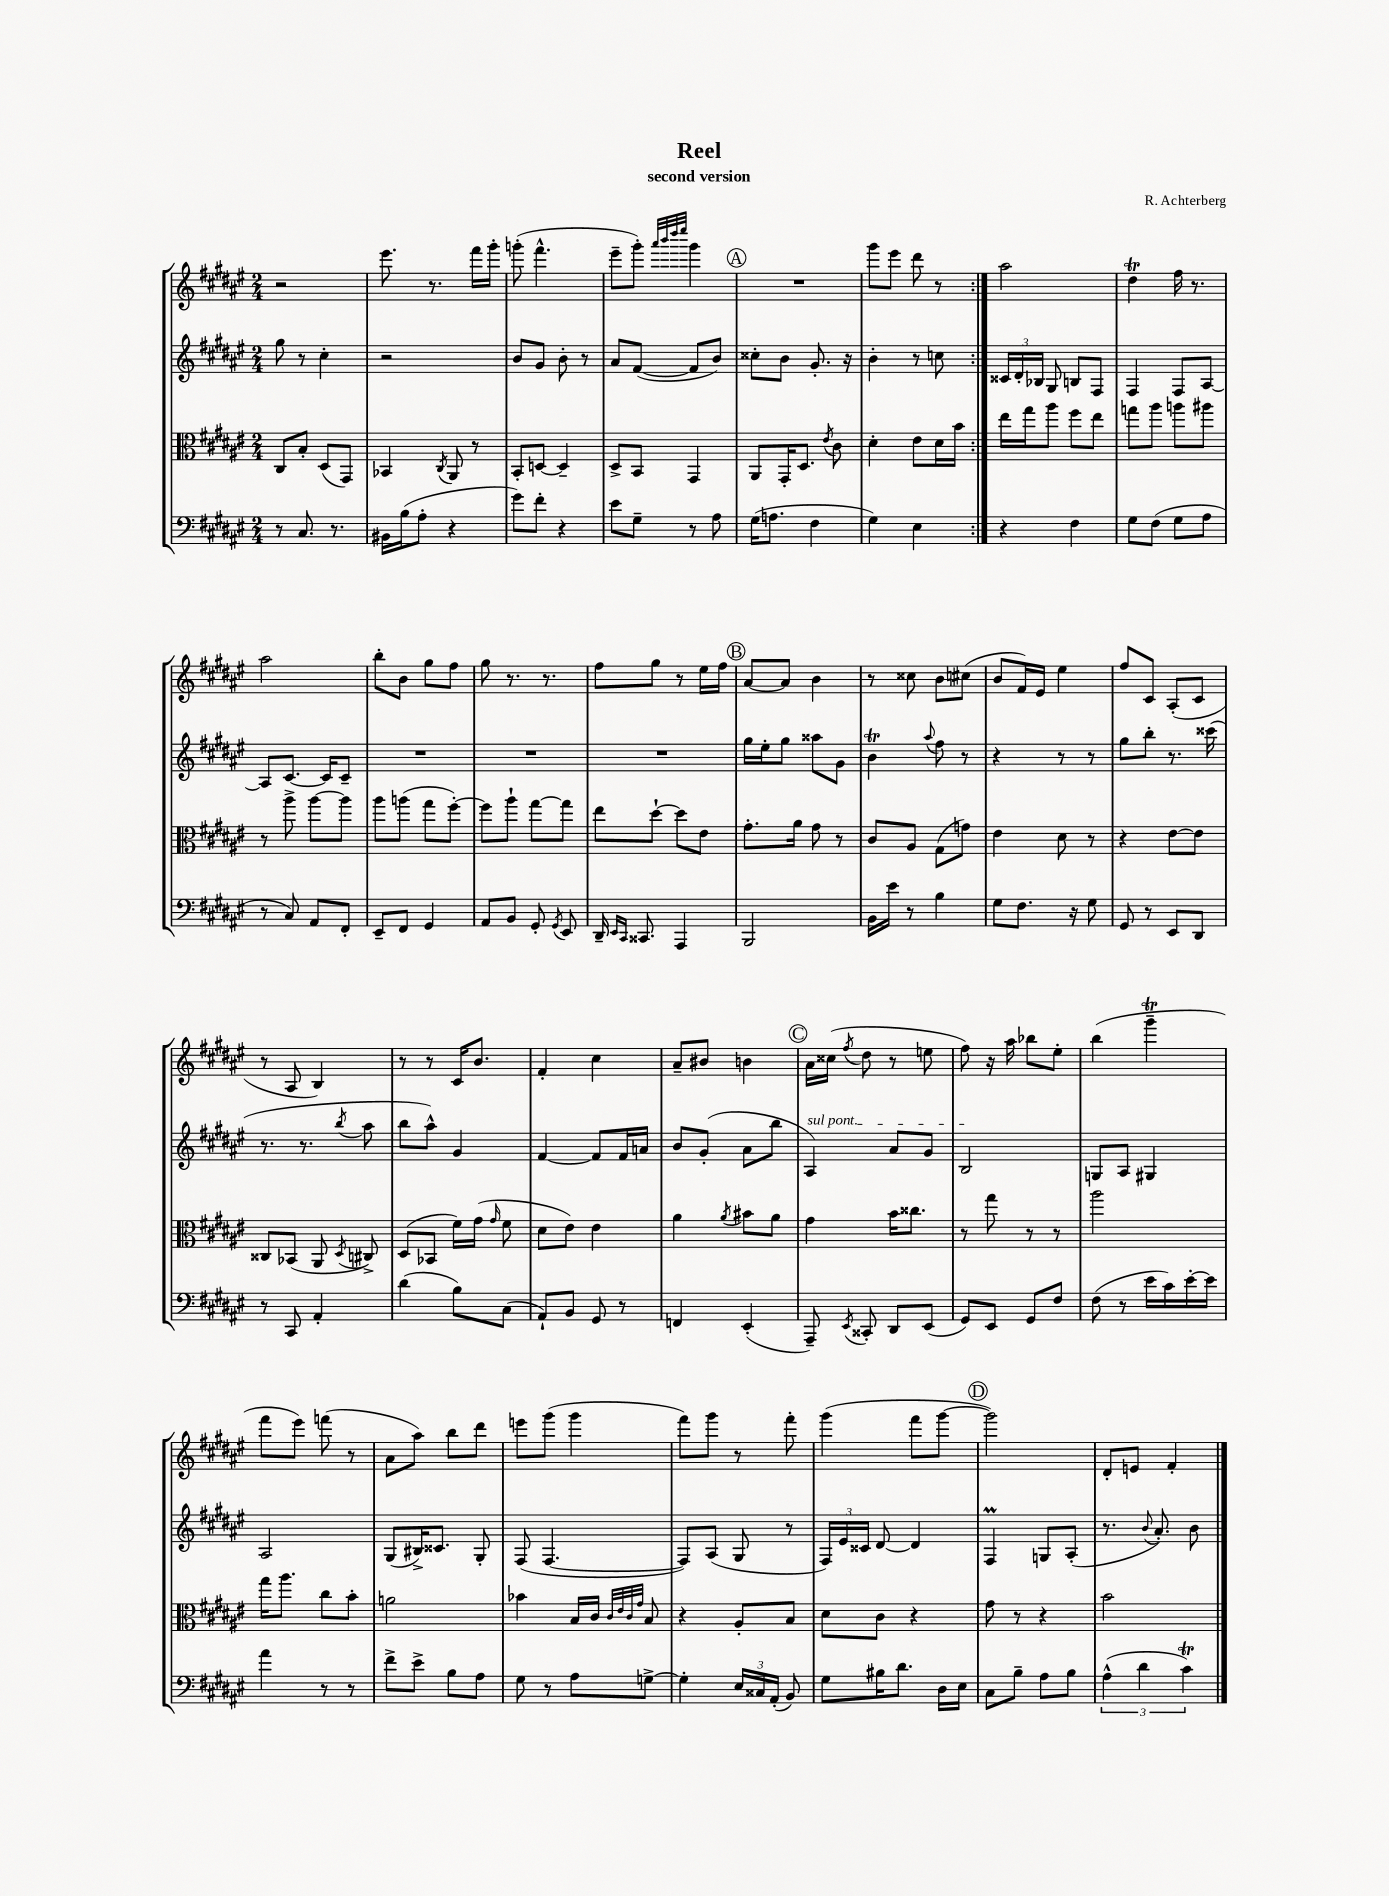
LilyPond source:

\header { title = "Reel" composer = "R. Achterberg" subtitle = "second version" }
<<
\new StaffGroup <<
\new Staff = "s0" {
    \clef treble \key fis \major \numericTimeSignature \time 2/4
    \autoBeamOff \repeat volta 2 { r2 |
    eis'''8. r8. fis'''16[ gis'''16]-. |
    g'''8-.( fis'''4.-^ |
    eis'''8[-- gis'''8]-.) \grace { ais'''32[ b'''32 dis''''32 eis''''32] } gis'''4 |
    \mark \markup { \circle "A" } R2 |
    gis'''8[ eis'''8] dis'''8 r8 | }
    ais''2 |
    dis''4\trill fis''16 r8. |
    ais''2 |
    b''8[-. b'8] gis''8[ fis''8] |
    gis''8 r8. r8. |
    fis''8[ gis''8] r8 eis''16[ fis''16] |
    \mark \markup { \circle "B" } ais'8[~ ais'8] b'4 |
    r8 cisis''8 b'8[ cis''8]( |
    b'8[ fis'16) eis'16] eis''4 |
    fis''8[ cis'8] ais8[-.( cis'8] |
    r8 ais8 b4) |
    r8 r8 cis'16[ b'8.] |
    fis'4-. cis''4 |
    ais'8[-- bis'8] b'4 |
    \mark \markup { \circle "C" } ais'16[ cisis''16]( \acciaccatura { fis''8 } dis''8 r8 e''8 |
    fis''8) r16 ais''16 bes''8[ eis''8]-. |
    b''4( gis'''4--\trill |
    fis'''8[ eis'''8]) f'''8( r8 |
    ais'8[ ais''8]) b''8[ dis'''8] |
    e'''8[ gis'''8]( gis'''4 |
    fis'''8[) gis'''8] r8 fis'''8-. |
    gis'''4( fis'''8[ gis'''8]~ |
    \mark \markup { \circle "D" } gis'''2) |
    dis'8[-. e'8] fis'4-. \bar "|." |
}
\new Staff = "s1" {
    \clef treble \key fis \major \numericTimeSignature \time 2/4
    \autoBeamOff \repeat volta 2 { gis''8 r8 cis''4-. |
    r2 |
    b'8[ gis'8] b'8-. r8 |
    ais'8[ fis'8]~( fis'8[ b'8]) |
    \mark \markup { \circle "A" } cisis''8[-. b'8] gis'8.-. r16 |
    b'4-. r8 c''8 | }
    \tuplet 3/2 { cisis'16[ dis'16-. bes16] } gis8 b8[ fis8] |
    fis4 fis8[ ais8]~ |
    ais8[ cis'8.]~ cis'16[ cis'8]-- |
    R2 |
    R2 |
    R2 |
    \mark \markup { \circle "B" } gis''16[ eis''16-. gis''8] aisis''8[ gis'8] |
    b'4\trill \appoggiatura { ais''8 } fis''8 r8 |
    r4 r8 r8 |
    gis''8[ b''8]-. r8. cisis'''16( |
    r8. r8. \acciaccatura { b''8 } ais''8 |
    b''8[ ais''8]-^) gis'4 |
    fis'4~ fis'8[ fis'16 a'16] |
    b'8[ gis'8]-.( ais'8[ b''8] |
    \mark \markup { \circle "C" } \once \override TextSpanner.bound-details.left.text = \markup { \italic "sul pont." } ais4\startTextSpan) ais'8[ gis'8] |
    b2\stopTextSpan |
    g8[ ais8] gis4 |
    ais2 |
    gis8[( bis16->) cisis'8.] gis8-. |
    fis8( fis4.~ |
    fis8[) ais8]( gis8 r8 |
    \tuplet 3/2 { fis16[) eis'16 cisis'16] } dis'8~ dis'4 |
    \mark \markup { \circle "D" } fis4\prall g8[ ais8]-.( |
    r8. \appoggiatura { b'8 } ais'8.-.) b'8 \bar "|." |
}
\new Staff = "s2" {
    \clef alto \key fis \major \numericTimeSignature \time 2/4
    \autoBeamOff \repeat volta 2 { cis8[ b8]-. dis8[( gis,8]) |
    bes,4 \acciaccatura { cis8 } ais,8 r8 |
    b,8[-. d8]~ d4-- |
    dis8[-> b,8] gis,4 |
    \mark \markup { \circle "A" } ais,8[ gis,16-. dis8.] \acciaccatura { eis'8 } cis'8 |
    dis'4-. eis'8[ dis'16 b'16] | }
    eis''16[ gis''16 ais''8] fis''8[ eis''8] |
    g''8[ ais''8] a''8[ ais''8] |
    r8 ais''8-> ais''8[~ ais''8] |
    ais''8[ a''8]( gis''8[ fis''8]~-.) |
    fis''8[ ais''8]-! gis''8[~ gis''8] |
    eis''8[ dis''8]~-! dis''8[ eis'8] |
    \mark \markup { \circle "B" } gis'8.[-. ais'16] gis'8 r8 |
    cis'8[ ais8] gis8[( g'8]) |
    eis'4 dis'8 r8 |
    r4 eis'8[~ eis'8] |
    cisis8[ bes,8]( ais,8 \acciaccatura { dis8 } cis8->) |
    dis8[( bes,8] fis'16[) gis'16]( \grace { gis'16 } fis'8 |
    dis'8[ eis'8]) eis'4 |
    ais'4 \acciaccatura { ais'8 } bis'8[ ais'8] |
    \mark \markup { \circle "C" } gis'4 b'16[ cisis''8.] |
    r8 gis''8 r8 r8 |
    ais''2 |
    gis''16[ ais''8.] cis''8[ b'8]-. |
    a'2 |
    bes'4 b16[ cis'16] \grace { cis'32[ eis'32 cis'32 gis'32] } b8 |
    r4 ais8[-. b8] |
    dis'8[ cis'8] r4 |
    \mark \markup { \circle "D" } gis'8 r8 r4 |
    b'2 \bar "|." |
}
\new Staff = "s3" {
    \clef bass \key fis \major \numericTimeSignature \time 2/4
    \autoBeamOff \repeat volta 2 { r8 cis8. r8. |
    bis,16[ b16( ais8]-. r4 |
    gis'8[) fis'8]-. r4 |
    eis'8[ gis8]-- r8 ais8 |
    \mark \markup { \circle "A" } gis16[( a8.] fis4 |
    gis4) eis4 | }
    r4 fis4 |
    gis8[ fis8]( gis8[ ais8] |
    r8 cis8) ais,8[ fis,8]-. |
    eis,8[-- fis,8] gis,4 |
    ais,8[ b,8] gis,8-. \acciaccatura { gis,8 } eis,8 |
    dis,16-- \grace { eis,16[ cis,16] } cisis,8. ais,,4 |
    \mark \markup { \circle "B" } b,,2 |
    b,16[ eis'16] r8 b4 |
    gis8[ fis8.] r16 gis8 |
    gis,8 r8 eis,8[ dis,8] |
    r8 cis,8 ais,4-. |
    dis'4( b8[) cis8]( |
    ais,8[-!) b,8] gis,8 r8 |
    f,4 eis,4-.( |
    \mark \markup { \circle "C" } ais,,8--) \acciaccatura { eis,8 } cisis,8-. dis,8[ eis,8]( |
    gis,8[) eis,8] gis,8[ fis8] |
    fis8( r8 eis'16[ cis'16) eis'16~-. eis'16] |
    ais'4 r8 r8 |
    fis'8[-> eis'8]-> b8[ ais8] |
    gis8 r8 ais8[ g8]~-> |
    g4-. \tuplet 3/2 { eis16[ cisis16 ais,16]-.( } b,8) |
    gis8[ bis16 dis'8.] dis16[ eis16] |
    \mark \markup { \circle "D" } cis8[ b8]-- ais8[ b8] |
    \tuplet 3/2 { ais4-^( dis'4 cis'4\trill) } \bar "|." |
}
>>
>>
\layout { \context { \Score \remove "Bar_number_engraver" } }
